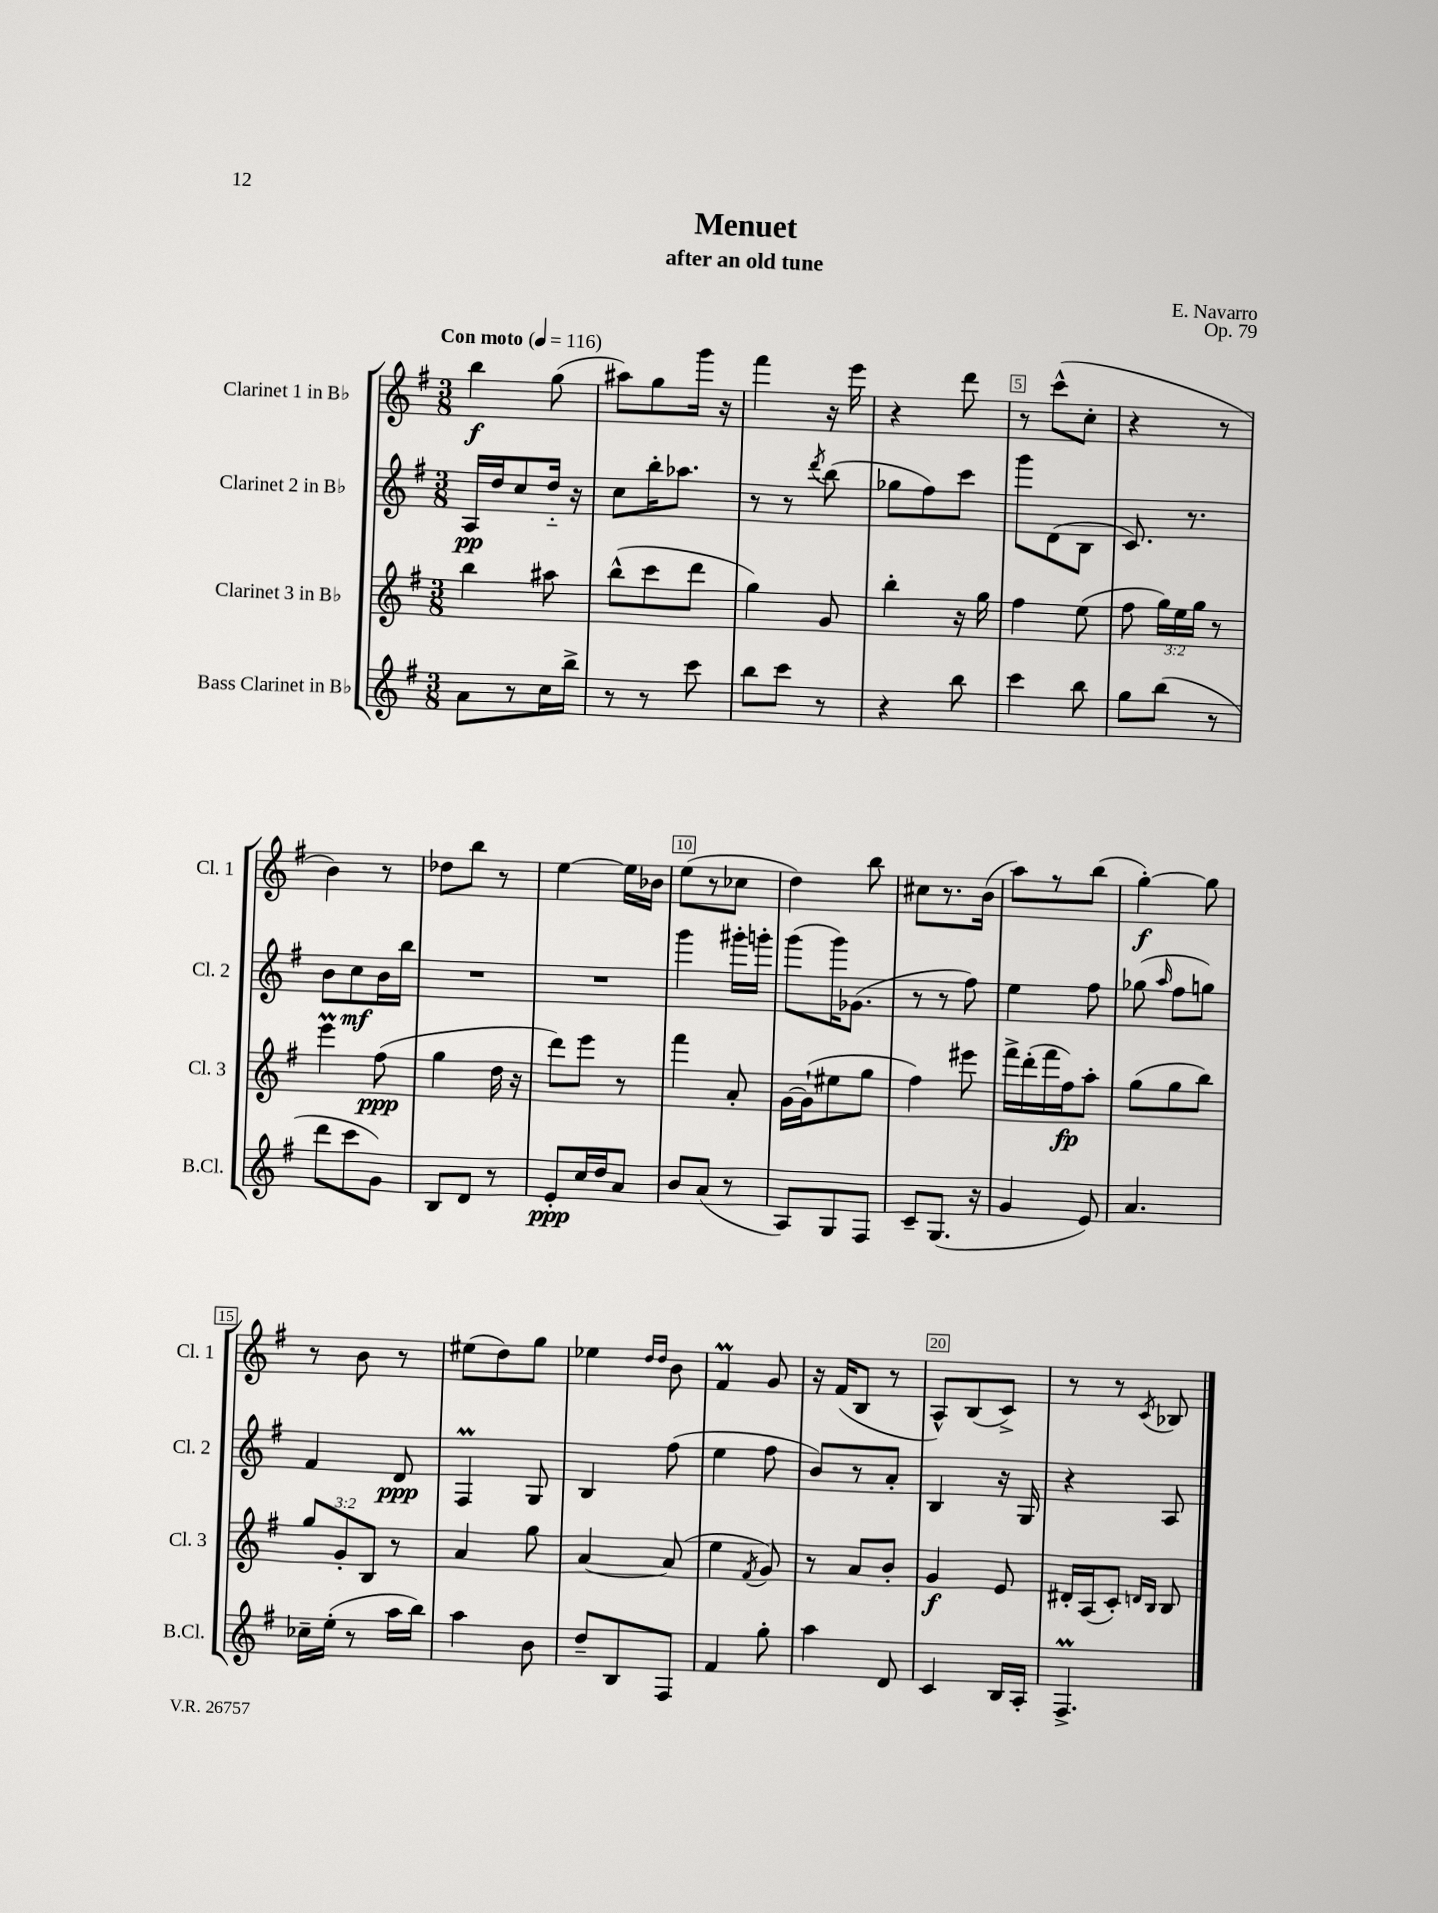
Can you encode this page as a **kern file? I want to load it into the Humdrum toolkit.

**kern	**kern	**kern	**kern
*staff4	*staff3	*staff2	*staff1
*clefG2	*clefG2	*clefG2	*clefG2
*k[f#]	*k[f#]	*k[f#]	*k[f#]
*M3/8	*M3/8	*M3/8	*M3/8
*MM116	*MM116	*MM116	*MM116
8a	4bb	16A	4bb
.	.	16dd	.
8r	.	8cc	.
16cc	8aa#	16dd'~	(8gg
16bb^	.	16r	.
=	=	=	=
8r	(8bb^^	8cc	8aa#)
8r	8ccc	16bb'	8gg
.	.	8.aa-	.
8ccc	8ddd	.	16ggg
.	.	.	16r
=	=	=	=
8bb	4gg)	8r	4fff#
8ccc	.	8r	.
.	.	8qddd	.
8r	8g	(8bb	16r
.	.	.	16eee
=	=	=	=
4r	4bb'	8gg-	4r
.	.	8ff#)	.
8bb	16r	8ccc	8ddd
.	16gg	.	.
=	=	=	=
4ccc	4ff#	8ggg	8r
.	.	(8d	(8ccc^^
8bb	(8ee	8B	8cc'
=	=	=	=
8gg	8ff#	8.c)	4r
(8bb	24gg)	.	.
.	24ee	.	.
.	.	8.r	.
.	24gg	.	.
8r	8r	.	8r
=	=	=	=
8ddd	4eee	8b	4b)
8ccc	.	8cc	.
8g)	(8ff#	16b	8r
.	.	16bb	.
=	=	=	=
8B	4gg	4.r	8dd-
8d	.	.	8bb
8r	16dd	.	8r
.	16r	.	.
=	=	=	=
8e'	8ddd)	4.r	[4ee
16cc	8eee	.	.
16dd	.	.	.
8a	8r	.	16ee]
.	.	.	16b-
=	=	=	=
8b	4fff#	4ggg	(8ee
(8a	.	.	8r
8r	8a'	16ggg#'	8cc-
.	.	16ggg'	.
=	=	=	=
8A)	[16g	(8ggg	4dd)
.	(16g`]	.	.
8G	8ee#	16ggg)	.
.	.	(8.g-	.
8F#	8gg	.	8bb
=	=	=	=
8c~	4ff#)	8r	8cc#
(8.G	.	8r	8.r
.	8eee#	8ff#)	.
16r	.	.	(16b
=	=	=	=
4g	16fff#^	4ee	8aa)
.	(16ddd'	.	.
.	16fff#	.	8r
.	16ff#)	.	.
8e)	8aa'	8ff#	(8bb
=	=	=	=
4.a	(8gg	(8gg-	[4gg')
.	.	16qqaa	.
.	8gg	8ff#	.
.	8bb)	8gg)	8gg]
=	=	=	=
16cc-~	12gg	4f#	8r
(16ee'	.	.	.
.	12g'	.	.
8r	.	.	8b
.	12B	.	.
16aa	8r	8d	8r
16bb)	.	.	.
=	=	=	=
4aa	4a	4F#	(8ee#
.	.	.	8dd)
8b	8gg	8G	8gg
=	=	=	=
8dd~	[4a	4B	4ee-
8B	.	.	.
.	.	.	16qqdd
.	.	.	16qqdd
8F#	(8a]	(8ff#	8b
=	=	=	=
4f#	4ee	4ee	4f#
.	8qf#	.	.
8gg'	8g)	8ff#	8g
=	=	=	=
4aa	8r	8b)	16r
.	.	.	(16f#
.	8a	8r	8B
8d	8b'	8a'	8r
=	=	=	=
4c	4g	4B	8A^^)
.	.	.	(8B
16B	8e	16r	8c^)
16A'	.	16G	.
=	=	=	=
4.F#^	16d#'	4r	8r
.	(16A	.	.
.	8c')	.	8r
.	16qqd	.	.
.	16qqB	.	8qc
.	8B	8A	8B-
==	==	==	==
*-	*-	*-	*-
